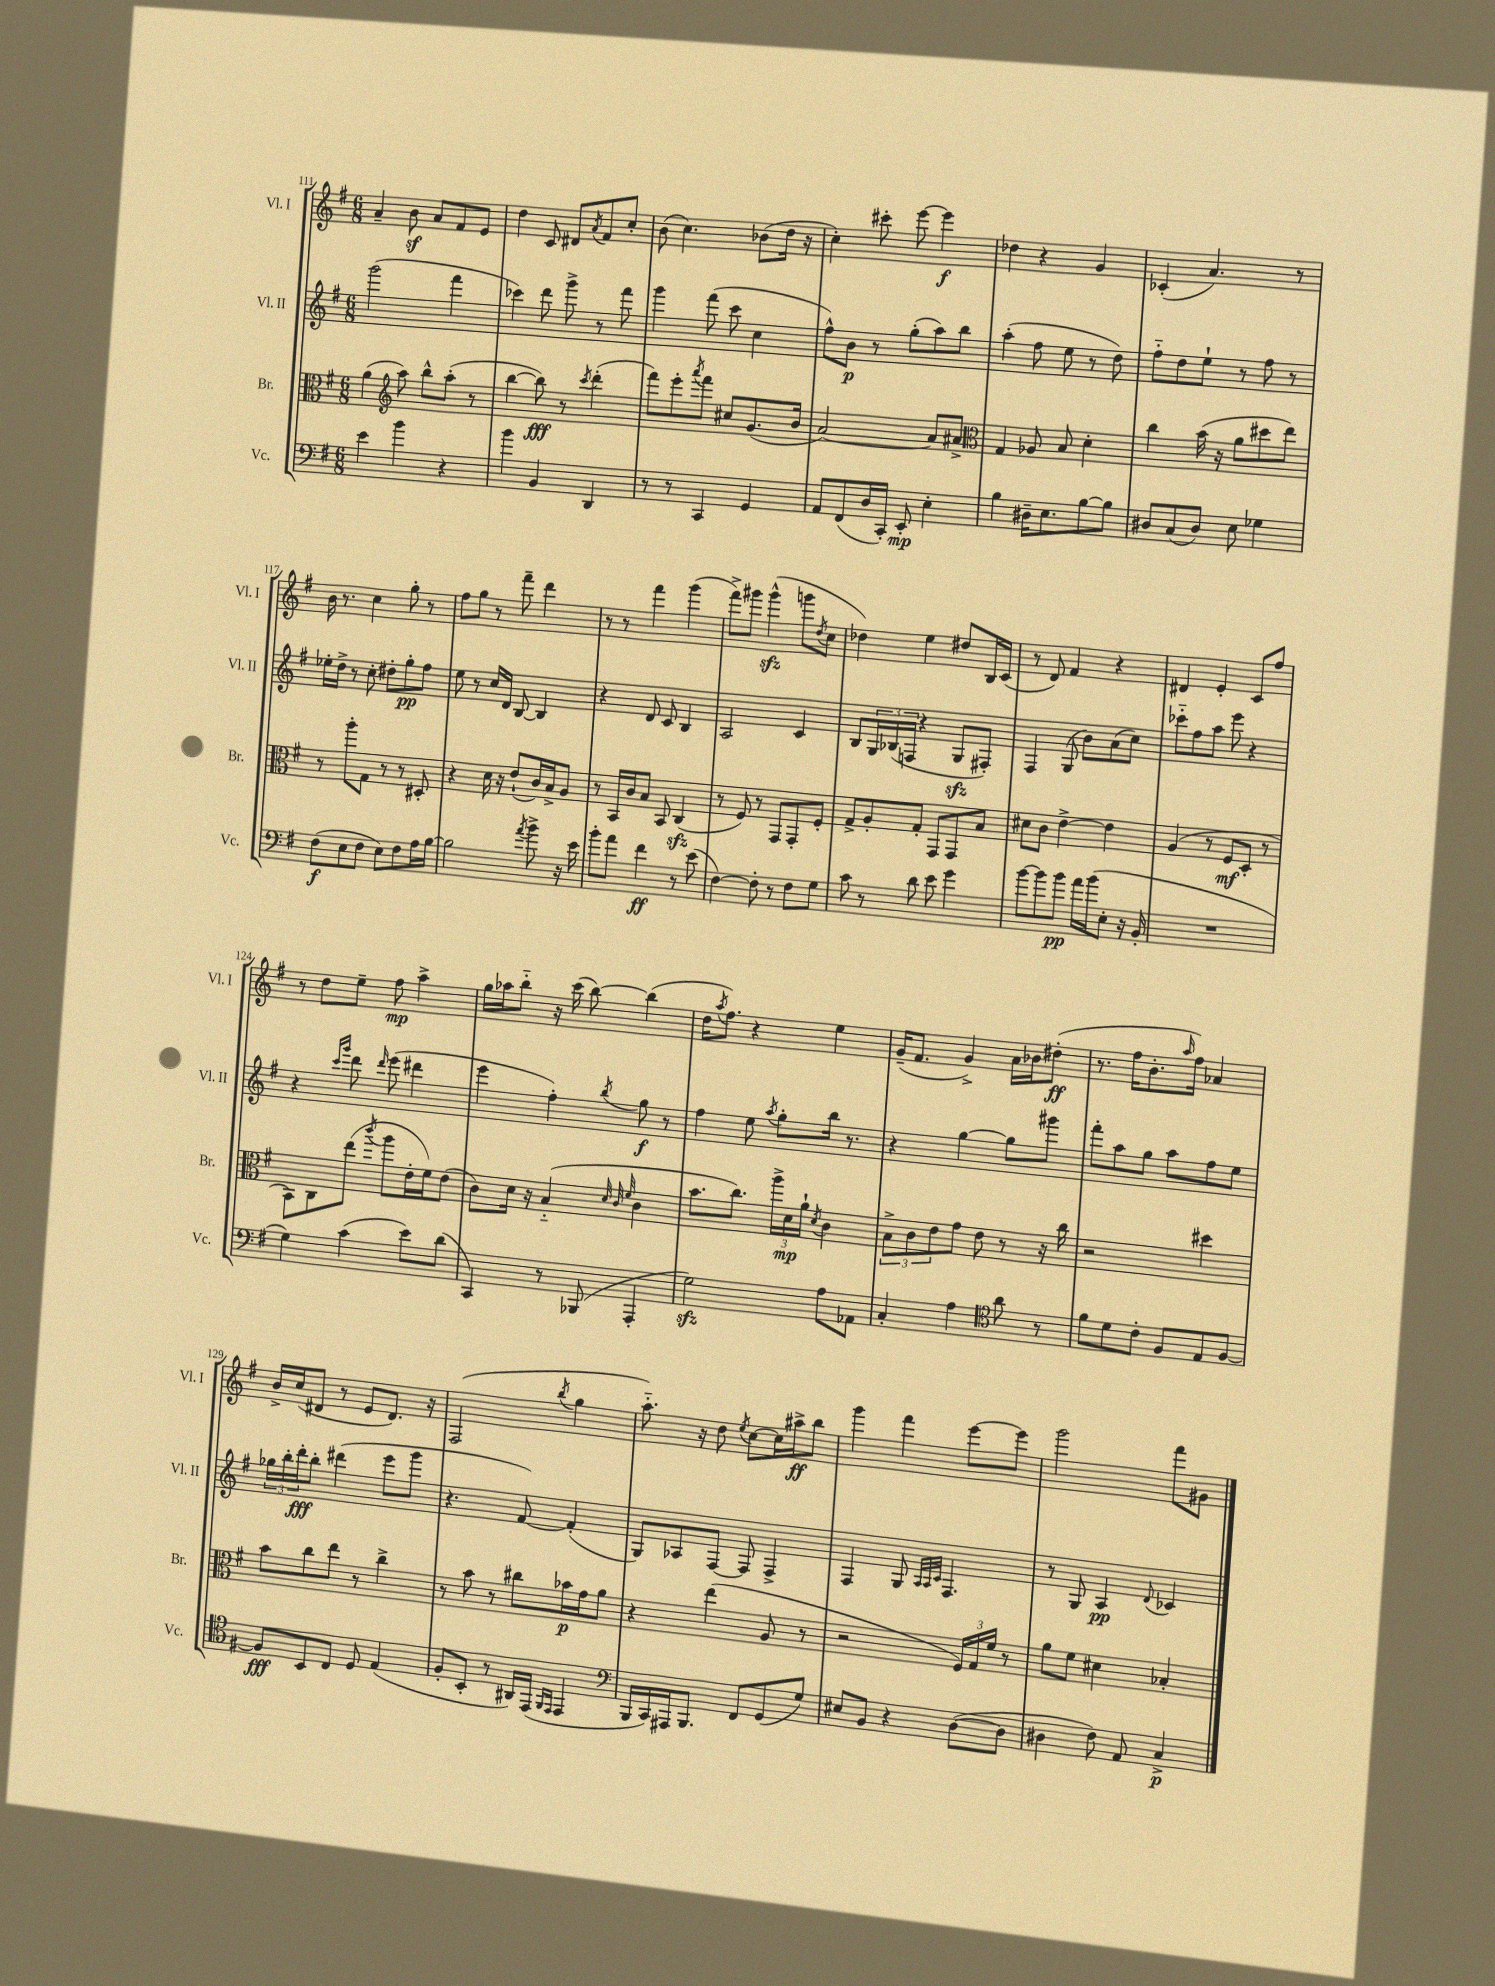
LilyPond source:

<<
\new StaffGroup <<
\new Staff = "s0" \with { instrumentName = "Vl. I" shortInstrumentName = "Vl. I" } {
    \clef treble \key g \major \numericTimeSignature \time 6/8
    a'4-- b'8\sf a'8 fis'8 e'8 |
    d''4 c'8 dis'8 \acciaccatura { a'8 } fis'8 c''8-. |
    b'8( c''4.) bes'8( d''16 r16 |
    c''4-.) cis'''8-. e'''8~ e'''4\f |
    des''4 r4 g'4 |
    ces'4-.( a'4.) r8 |
    b'16 r8. c''4 g''8-. r8 |
    fis''8 g''8 r8 fis'''8-- d'''4 |
    r8 r8 fis'''4 g'''4( |
    fis'''8->) gis'''8 gis'''4-^\sfz( g'''8 \acciaccatura { d''8 } c''8 |
    des''4) e''4 dis''8 b16 c'16( |
    r8 d'8) fis'4 r4 |
    dis'4 e'4-. c'8 fis''8 |
    r8 d''8 e''8-- fis''8\mp a''4-> |
    g''16 aes''16 b''8-_ r16 c'''16( b''8~) b''4( |
    d''16 \acciaccatura { a''8 } fis''8.) r4 e''4 |
    g'16--( fis'8. g'4->) a'16 bes'16 dis''8-.\ff( |
    r8. fis''16 b'8.-. \grace { a''16 } fis''16) aes'4 |
    b'16-> c''16( dis'8 r8 e'8 dis'8.) r16 |
    fis2( \acciaccatura { b''8 } g''4 |
    a''8.-_) r16 d''8 \acciaccatura { e''8 } c''8~ c''16 ais''16->\ff b''8 |
    g'''4 fis'''4 e'''8~ e'''8 |
    g'''2 fis'''8 gis'8 \bar "|." |
}
\new Staff = "s1" \with { instrumentName = "Vl. II" shortInstrumentName = "Vl. II" } {
    \clef treble \key g \major \numericTimeSignature \time 6/8
    g'''2( fis'''4 |
    ces'''4) d'''8 g'''8-> r8 fis'''8 |
    g'''4 fis'''8( c'''8 c''4 |
    fis''8-^) b'8\p r8 g''8-.( a''8) b''8 |
    a''4-.( fis''8 e''8 r8 d''8) |
    fis''8-_ d''8 e''8-! r8 fis''8 r8 |
    ees''16-. d''16-> r8 c''8-. dis''8-. g''8-.\pp fis''8 |
    e''8 r8 c''16 d'16 b8~ b4 |
    r4 d'8 c'8 b4 |
    a2 c'4 |
    b8 \tuplet 3/2 { g16 bes16( f16 } r4 g8\sfz fis8-.) |
    fis4 g8( b'8) a'8( c''8) |
    ces'''8-_ fis''8 a''8 e'''8 r4 |
    r4 \grace { c'''16 g'''16 } d'''8 \grace { d'''16 } e'''8( dis'''4 |
    e'''4 fis''4-.) \acciaccatura { b''8 } g''8\f r8 |
    fis''4 e''8 \acciaccatura { a''8 } g''8-. b''16 r8. |
    r4 g''4~ g''8 gis'''8 |
    fis'''8-. a''8 g''8 a''8 fis''8 e''8 |
    \tuplet 3/2 { ges''16 b''16-. d'''16-.\fff } b''8-. dis'''4( e'''8 g'''8 |
    r4. fis'8~) fis'4-.( |
    g8) aes8 fis8~ fis8 fis4-> |
    fis4 g8 \grace { a32 a32 c'32 } fis4. |
    r8 g8 a4\pp \appoggiatura { d'8 } ces'4 \bar "|." |
}
\new Staff = "s2" \with { instrumentName = "Br." shortInstrumentName = "Br." } {
    \clef alto \key g \major \numericTimeSignature \time 6/8
    a'4( \clef treble a''8) b''8-^ a''8-.( r8 |
    b''4~ b''8\fff) r8 \acciaccatura { c'''8 } d'''4-.( |
    fis'''8) e'''8-. \acciaccatura { a'''8 } fis'''8 cis''8 g'8.( b'16 |
    a'2~) a'8 ais'8-> |
    \clef alto g4 aes8 b8 d'4-. |
    c''4 b'16( r16 a'8 dis''8 e''8) |
    r8 a''8-. g8 r8 r8 dis8-. |
    r4 d'16 r16 e'8-!( c'16) b16-> a8 |
    r8 b,16 c'16 b8 b,8 c4\sfz( |
    r8 fis8) r8 g,8 g,8-. fis8-. |
    g8-> a8-. g8-. g,8 g,8 b8 |
    dis'8 c'8 e'4~-> e'4 |
    a4( r8 fis8\mf d8-. r8 |
    b,8) c8 e''8( \acciaccatura { c'''8 } a''8 e'16-. fis'16) e'8( |
    c'8) d'16 r16 b4-_( \grace { d'32 c'32 fis'32 } c'4 |
    b'8. c''8.) \tuplet 3/2 { a''16-> d'16\mp a'16-! } \acciaccatura { d'8 } c'4 |
    \tuplet 3/2 { b8-> c'8 e'8 } g'8 e'8 r8 r16 c''16 |
    r2 dis''4 |
    b'8 c''8 e''8 r8 c''4-> |
    r8 b'8 r8 cis''8 bes'16\p g'16 a'8 |
    r4 e''4( a8 r8 |
    r2 \tuplet 3/2 { fis16) g16 fis'16 } r8 |
    a'8 fis'8 dis'4 bes4-. \bar "|." |
}
\new Staff = "s3" \with { instrumentName = "Vc." shortInstrumentName = "Vc." } {
    \clef bass \key g \major \numericTimeSignature \time 6/8
    e'4 b'4 r4 |
    b'4 b,4 d,4 |
    r8 r8 c,4 g,4 |
    a,8 fis,8( d16 c,16-.) e,8-.\mp e4-. |
    b4 dis16-- e8. b8~ b8 |
    dis8 c8( dis8) e8 ges4 |
    fis8\f( e8 fis8 e8) fis8 a16 b16~ |
    b2 \acciaccatura { a'8 } b'8-> r16 e'16 |
    b'8-. a'8 fis'4\ff r8 e'8( |
    fis4~) fis8-. r8 fis8 g8 |
    c'8 r8 d'8 e'8 g'4 |
    b'8~ b'8 b'8\pp a'16 b'16( e8-. r16 b,16-. |
    R2. |
    g4) c'4( e'8) d'8( |
    c,4) r8 bes,,8( a,,4-. |
    g2\sfz) a8 aes,8 |
    c4-. a4 \clef tenor a'8 r8 |
    fis'8 d'8 c'8-. fis8 e8 fis8~ |
    fis8\fff b,8 c8 d8 e4( |
    fis8-. b,8-. r8 ais,16) e,16( \grace { fis,16 e,16 } e,4 |
    \clef bass b,,16 c,16) ais,,16 b,,8. fis,8 g,8( g8) |
    eis8 b,8 r4 d8~( d8 |
    dis4 fis8) a,8 c4->\p \bar "|." |
}
>>
>>
\layout { \context { \Score currentBarNumber = #111 } }
